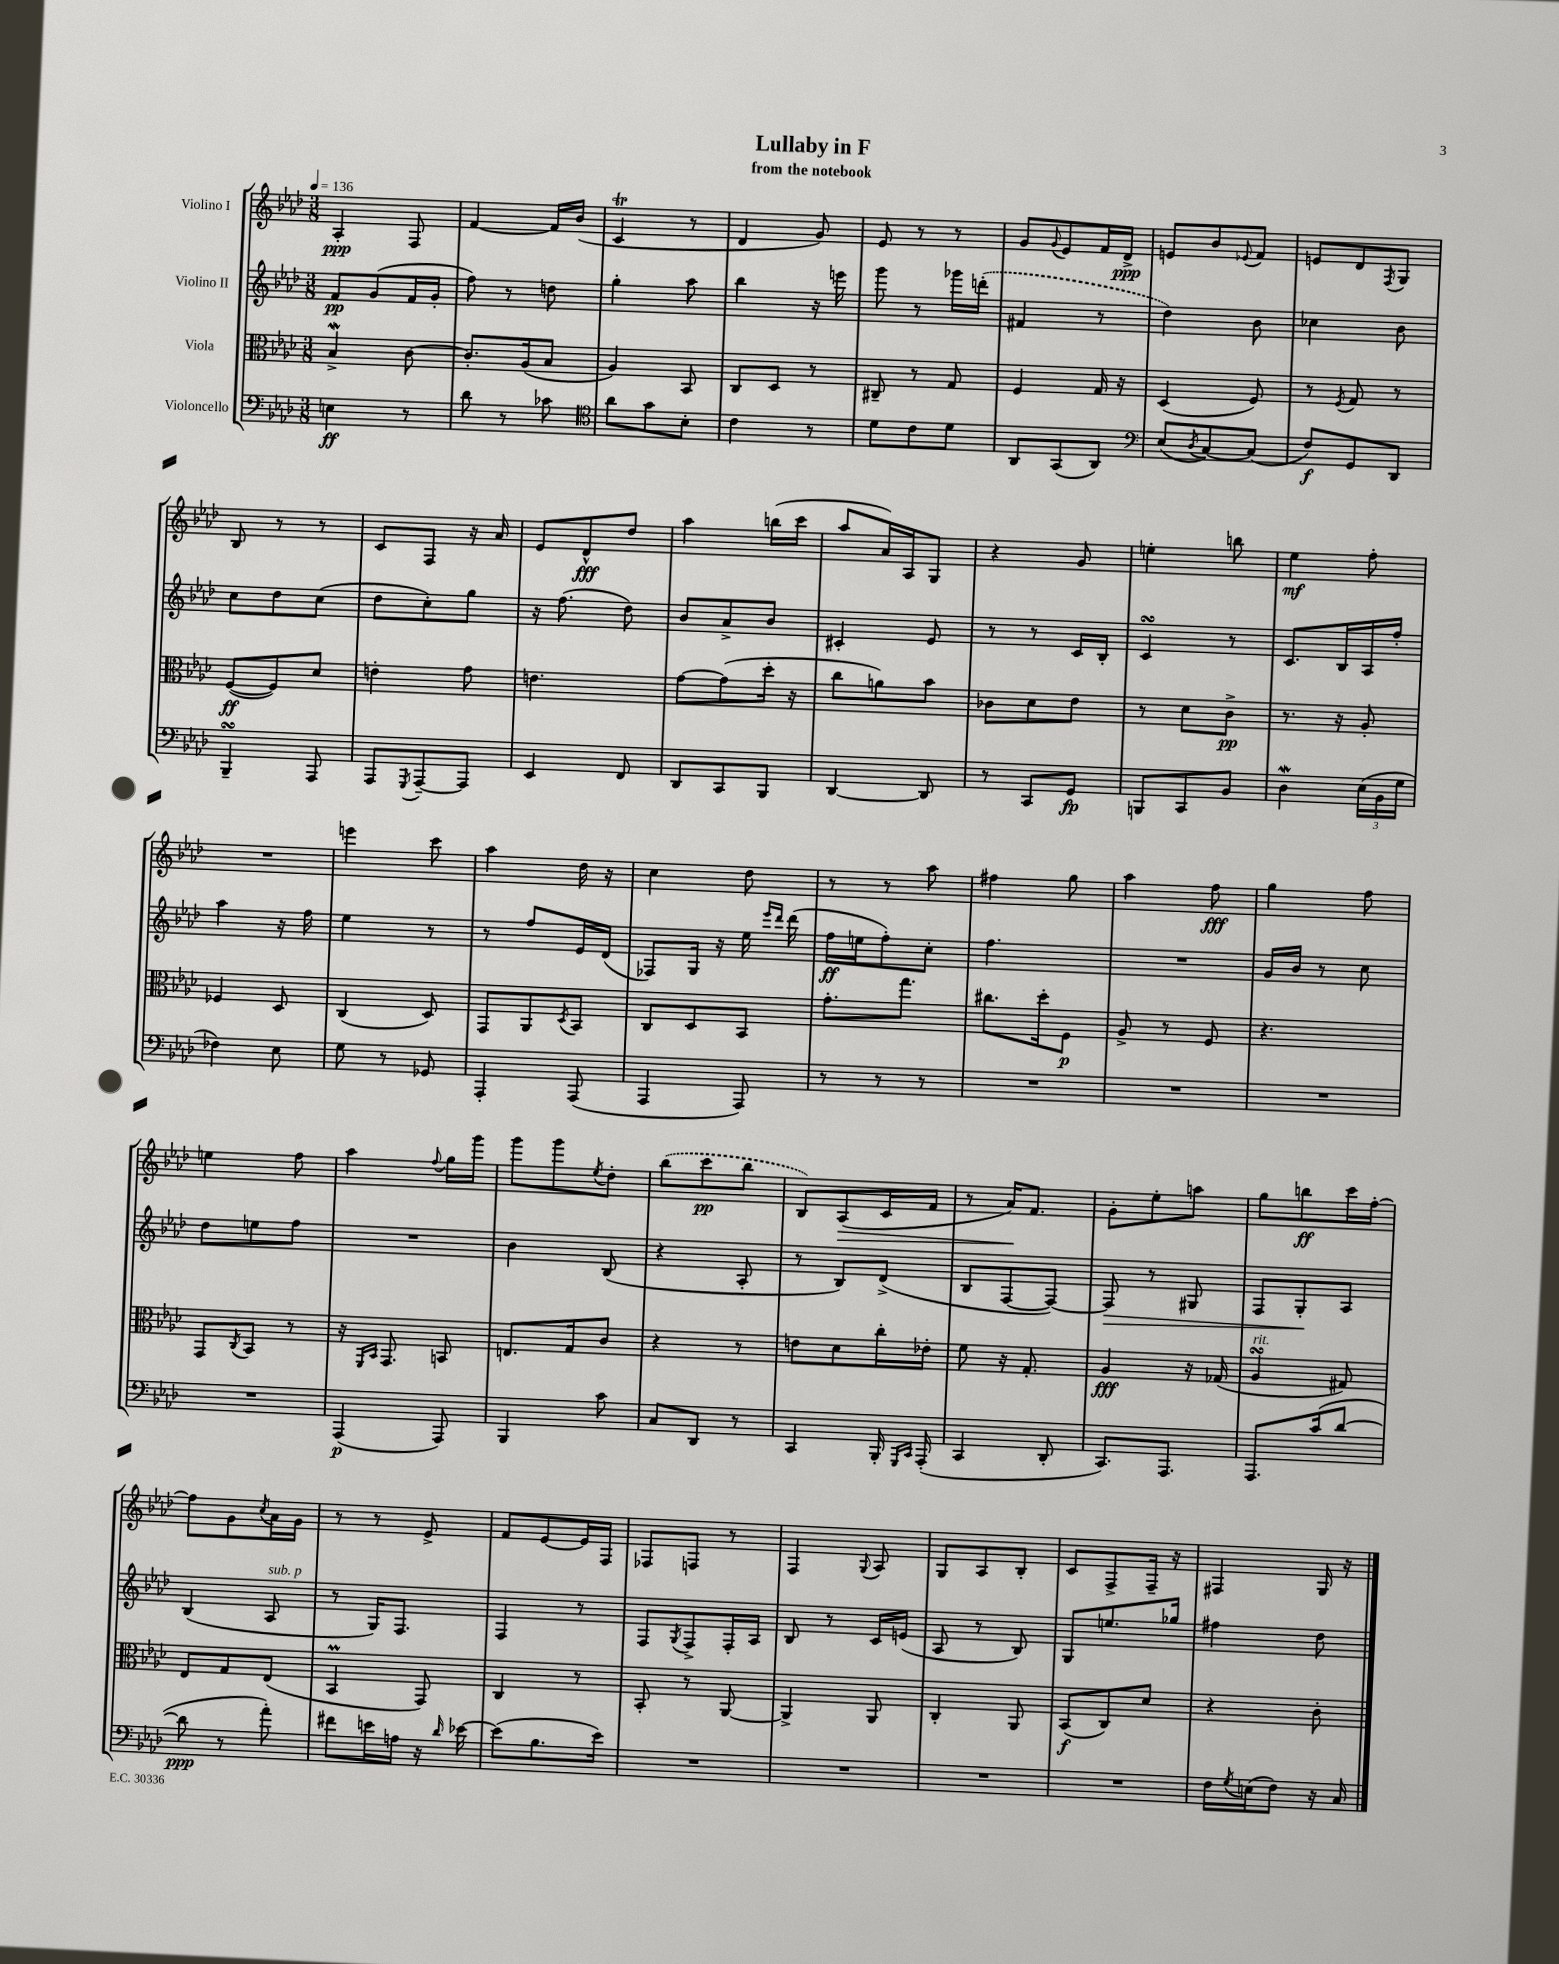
\header { title = "Lullaby in F" subtitle = "from the notebook" }
<<
\new StaffGroup <<
\new Staff = "s0" \with { instrumentName = "Violino I" } {
    \clef treble \key aes \major \numericTimeSignature \time 3/8 \tempo 4 = 136
    aes4-.\ppp f8 |
    f'4~ f'16 bes'16( |
    c'4\trill r8 |
    des'4 g'8) |
    ees'8 r8 r8 |
    g'8 \appoggiatura { g'8 } ees'8 f'16 des'16->\ppp |
    e'8 bes'8 \appoggiatura { ees'8 } f'8 |
    e'8 des'8 \acciaccatura { f8 } g8 |
    bes8 r8 r8 |
    c'8 f8 r16 aes'16 |
    ees'8 des'8-^\fff des''8 |
    aes''4 b''16( c'''16 |
    aes''8 aes'16) aes16 g8 |
    r4 g'8 |
    e''4-. b''8 |
    ees''4\mf f''8-. |
    R4. |
    e'''4 c'''8 |
    aes''4 des''16 r16 |
    c''4 des''8 |
    r8 r8 aes''8 |
    fis''4 g''8 |
    aes''4 f''8\fff |
    g''4 f''8 |
    e''4 f''8 |
    aes''4 \appoggiatura { f''8 } g''16 g'''16 |
    g'''8 g'''8 \acciaccatura { ees''8 } des''8-. |
    \once \slurDashed bes''8( c'''8\pp bes''8 |
    bes8) aes8\>( c'16 f'16 |
    r8 aes'16\!) f'8. |
    g'8-. ees''8-. a''8 |
    g''8 b''8\ff c'''16 f''16~-. |
    f''8 g'8 \acciaccatura { c''8 } aes'16 g'16 |
    r8 r8 ees'8-> |
    f'8 ees'8~ ees'16 f16 |
    fes8 f8 r8 |
    f4 \appoggiatura { g8 } aes8 |
    g8 aes8 bes8-. |
    c'8 f8-> f16-- r16 |
    fis4 g16 r16 \bar "|." |
}
\new Staff = "s1" \with { instrumentName = "Violino II" } {
    \clef treble \key aes \major \numericTimeSignature \time 3/8
    f'8\pp g'8( f'16 g'16-. |
    f''8) r8 d''8 |
    g''4-. aes''8 |
    bes''4 r16 e'''16 |
    g'''8 r8 ges'''16 \once \slurDashed d'''16-.( |
    fis'4 r8 |
    des''4) bes'8 |
    ces''4 bes'8 |
    c''8 des''8 c''8( |
    des''8 c''8-.) g''8 |
    r16 f''8.( des''8) |
    bes'8 aes'8-> bes'8 |
    cis'4-. ees'8 |
    r8 r8 c'16 bes16-. |
    c'4\turn r8 |
    c'8. bes16 aes16 f''16-. |
    aes''4 r16 f''16 |
    ees''4 r8 |
    r8 f''8 ees'16 des'16( |
    fes8) g16 r16 ees''16 \grace { ees'''16 des'''16 } des'''16( |
    f''16\ff e''16 f''8-.) c''8-. |
    f''4. |
    R4. |
    g'16 bes'16 r8 c''8 |
    des''8 e''8 f''8 |
    R4. |
    bes'4 bes8( |
    r4 aes8-. |
    r8 bes8) des'8->( |
    bes8 f8~ f8~) |
    f8\> r8 gis8 |
    f8 g8-.\! aes8 |
    bes4( aes8^\markup { \italic "sub. p" } |
    r8 g16) f8. |
    f4 r8 |
    f8 \acciaccatura { g8 } f8-> f16-. aes16 |
    bes8 r8 c'16 e'16( |
    aes8 r8 bes8) |
    g8 e''8. ges''16 |
    fis''4 des''8 \bar "|." |
}
\new Staff = "s2" \with { instrumentName = "Viola" } {
    \clef alto \key aes \major \numericTimeSignature \time 3/8
    bes4->\mordent c'8~ |
    c'8.-. aes16( bes8 |
    aes4) bes,8 |
    c8 des8 r8 |
    cis8-- r8 g8 |
    f4 g16 r16 |
    des4( f8) |
    r8 \acciaccatura { f8 } g8 r8 |
    f8~\ff( f8) des'8 |
    e'4-. g'8 |
    e'4. |
    g'8~ g'8( des''16-. r16 |
    c''8 a'8) bes'8 |
    ces'8 des'8 ees'8 |
    r8 des'8 c'8->\pp |
    r8. r16 aes8-. |
    fes4 des8 |
    c4( des8) |
    g,8 aes,8 \acciaccatura { des8 } bes,8 |
    c8 des8 bes,8 |
    g'8.-. g''8. |
    cis''8. des''16-. f8\p |
    aes8-> r8 f8 |
    r4. |
    g,8 \acciaccatura { c8 } bes,8 r8 |
    r16 \grace { f,16 bes,16 } g,8. b,8 |
    e8. g16 c'8 |
    r4 r8 |
    e'8 des'8 c''16-. ees'16-. |
    f'8 r16 g8.-. |
    aes4\fff r16 ges16( |
    aes4\turn^\markup { \italic "rit." } gis8) |
    ees8 g8 ees8( |
    bes,4\prall g,8) |
    c4 r8 |
    bes,8-. r8 aes,8~ |
    aes,4-> aes,8 |
    c4-. aes,8 |
    bes,8\f( c8) des'8 |
    r4 c'8-. \bar "|." |
}
\new Staff = "s3" \with { instrumentName = "Violoncello" } {
    \clef bass \key aes \major \numericTimeSignature \time 3/8
    e4\ff r8 |
    des'8 r8 ces'8 |
    \clef tenor aes'8 g'8 bes8-. |
    c'4 r8 |
    des'8 c'8 des'8 |
    aes,8 g,8( aes,8) |
    \clef bass ees8( \acciaccatura { des8 } c8~) c8( |
    f8\f) g,8 des,8 |
    bes,,4--\turn aes,,8 |
    aes,,8 \acciaccatura { g,,8 } aes,,8~-- aes,,8 |
    ees,4 f,8 |
    des,8 c,8 bes,,8 |
    des,4~ des,8 |
    r8 c,8 g,8\fp |
    b,,8 c,8 bes,8 |
    des4\mordent \tuplet 3/2 { ees16( bes,16 g16 } |
    fes4) ees8 |
    g8 r8 ges,8 |
    aes,,4-. aes,,8( |
    aes,,4 aes,,8) |
    r8 r8 r8 |
    R4. |
    R4. |
    R4. |
    R4. |
    aes,,4\p( aes,,8) |
    bes,,4 c'8 |
    c8 des,8 r8 |
    c,4 bes,,16-. \grace { g,,16 c,16 } aes,,16-.( |
    c,4 des,8-. |
    c,8.) aes,,8. |
    aes,,8. c'16( des'8~ |
    des'8\ppp r8 aes'8-.) |
    fis'8 e'16 a16 r16 \grace { des'16 } ees'16~ |
    ees'8( bes8. ees'16) |
    R4. |
    R4. |
    R4. |
    R4. |
    f16 \acciaccatura { g8 } e16( f8) r16 c16 \bar "|." |
}
>>
>>
\layout { \context { \Score \remove "Bar_number_engraver" } }
